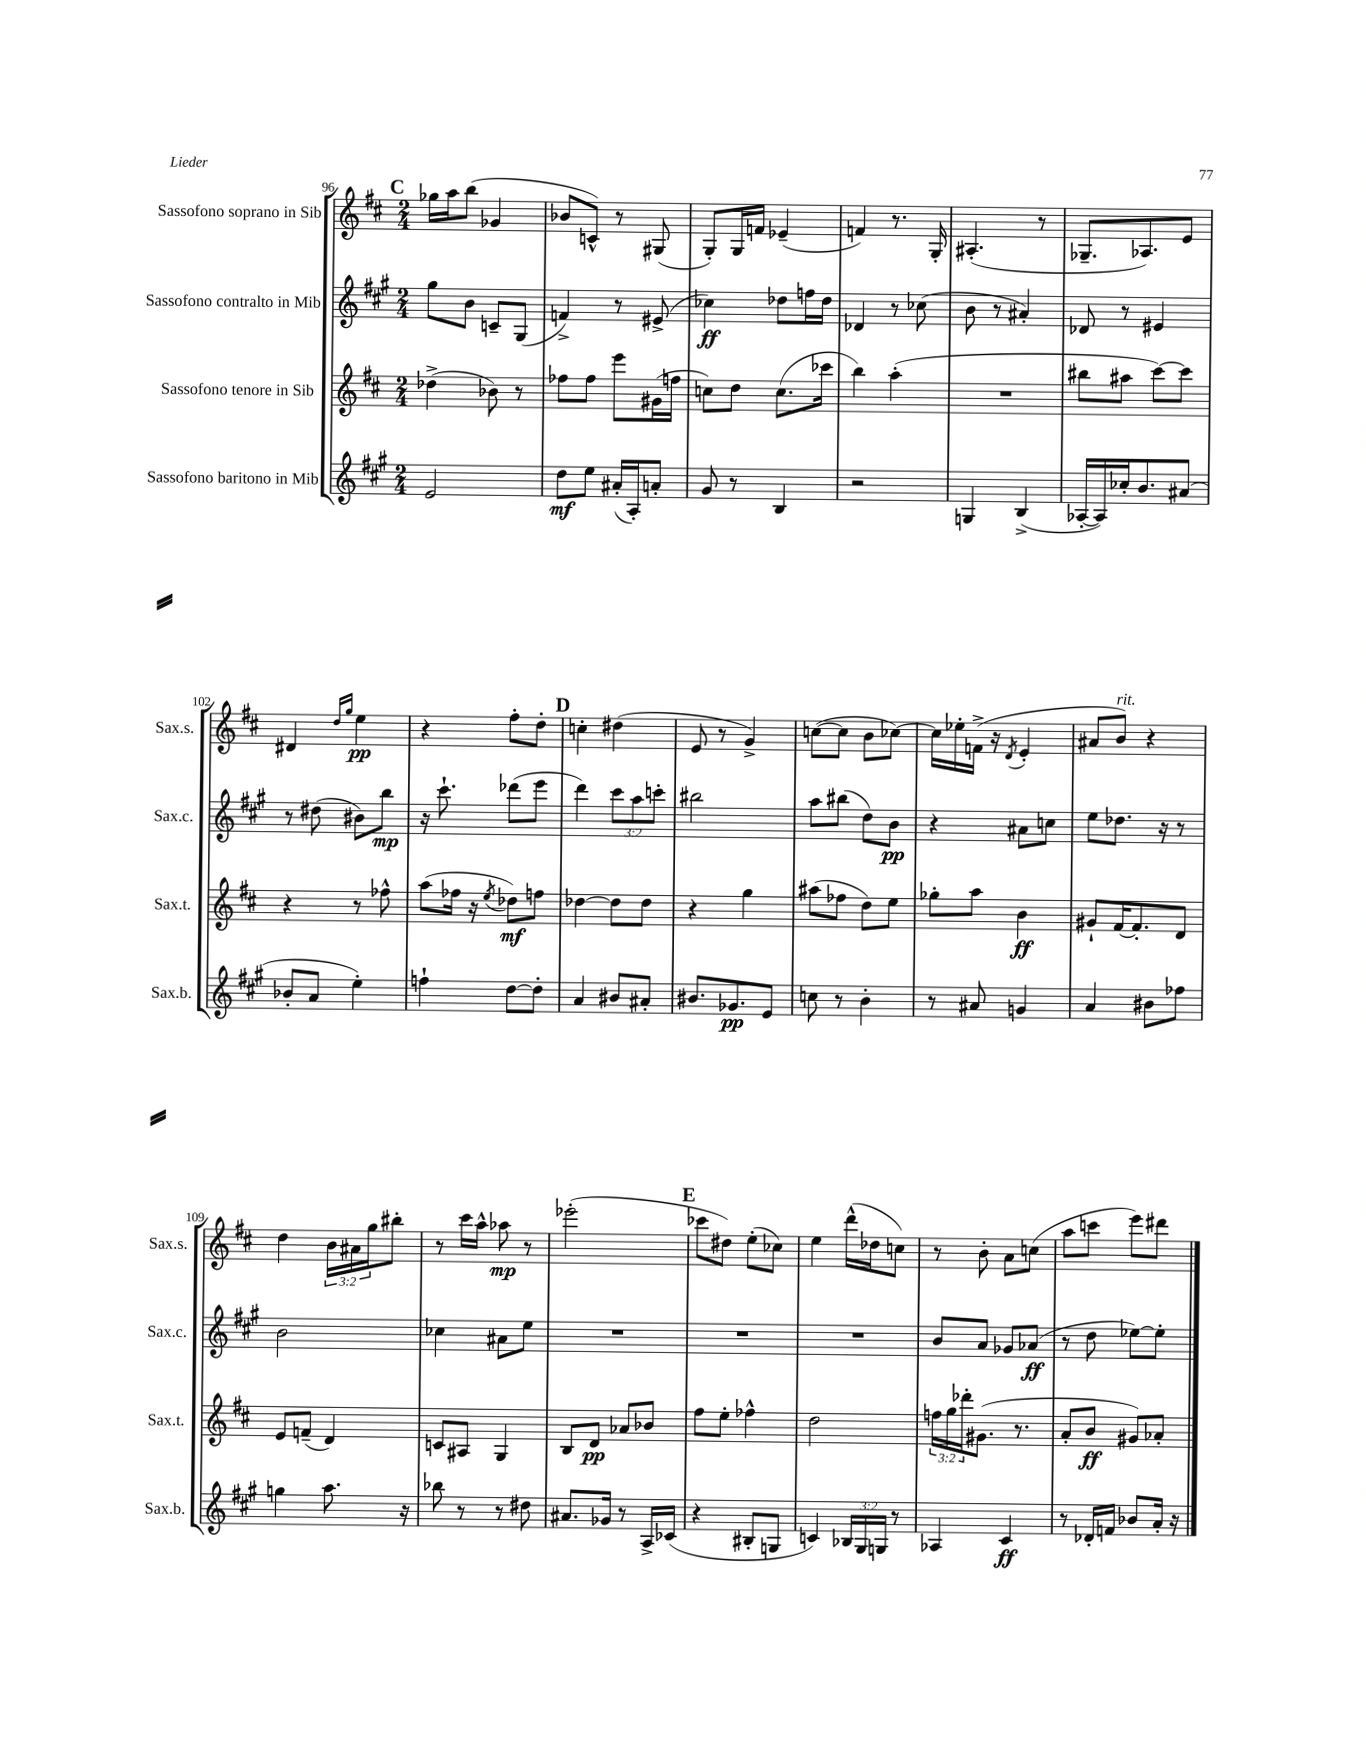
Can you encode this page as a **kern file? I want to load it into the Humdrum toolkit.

**kern	**kern	**kern	**kern
*staff4	*staff3	*staff2	*staff1
*clefG2	*clefG2	*clefG2	*clefG2
*k[f#c#g#]	*k[f#c#]	*k[f#c#g#]	*k[f#c#]
*M2/4	*M2/4	*M2/4	*M2/4
2e/	(4dd-^\	8gg#\L	16gg-\LL
.	.	.	16aa\J
.	.	8b\J	(8bb\J
.	8b-\)	8c~/L	4g-/
.	8r	(8G#/J	.
=	=	=	=
8dd\L	8ff-\L	4f^/)	8b-/L
8ee\J	8ff-\J	.	8c^^/J)
(16a#'/LL	8eee\L	8r	8r
16A'/J)	.	.	.
8a'/J	(16g#\L	(8e#^/	(8G#/
.	16ff\JJ	.	.
=	=	=	=
8g#/	8cc\L)	4cc-\)	8G'/L)
8r	8dd\J	.	16G/L
.	.	.	16f/JJ
4B/	(8.cc\L	8dd-\L	(4e-~/
.	.	16ff\L	.
.	16ccc-\Jk	16dd-\JJ	.
=	=	=	=
2r	4bb\)	4d-/	4f/)
.	(4aa'\	8r	8.r
.	.	(8cc-\	.
.	.	.	16G'/
=	=	=	=
4G/	2r	8b\	(4.A#'/
.	.	8r	.
(4B^/	.	4a#'/)	.
.	.	.	8r
=	=	=	=
[16A-'/LL	8bb#\L	8d-/	8.G-~/L
16A-/])	.	.	.
16cc-'/J	8aa#\J	8r	.
8.b/	.	.	8.A-/)
.	[8ccc#\L)	4e#/	.
(8a#/J	8ccc#\]J	.	8e/J
=	=	=	=
8b-'/L	4r	8r	4d#/
8a/J	.	(8dd#\	.
.	.	.	16qqdd/LL
.	.	.	16qqgg/JJ
4ee'\)	8r	8b#\L)	4ee\
.	8ff-^^\	8bb\J	.
=	=	=	=
4ff`\	(8aa\L	16r	4r
.	.	8.ccc#`\	.
.	16ff-\Jk	.	.
.	16r	.	.
.	8qee/	.	.
[8dd\L	8dd-\L)	(8ddd-\L	8ff#'\L
8dd'\]J	8ff\J	8eee\J	8dd'\J
=	=	=	=
4a/	[4dd-\	4ddd\)	4cc'\
8b#/L	8dd-\]L	12ccc#\L	(4dd#\
.	.	12aa\	.
8a#'/J	8dd-\J	.	.
.	.	12ccc'\J	.
=	=	=	=
8.b#/L	4r	2bb#\	8e/
.	.	.	8r
8.g-/	.	.	.
.	4gg\	.	4g^/)
8e/J	.	.	.
=	=	=	=
8cc\	(8aa#\L	8aa\L	([8cc\L
8r	8ff-\J	(8bb#\J	8cc\]J
4b'\	8dd\L)	8dd\L)	8b\L
.	8ee\J	8b\J	[8cc-\J)
=	=	=	=
8r	8gg-'\L	4r	16cc-\]LL
.	.	.	16ee-'\
8a#/	8aa\J	.	(16f^\JJ
.	.	.	16r
.	.	.	8qd/
4g/	4b\	8a#\L	4e'/
.	.	8cc\J	.
=	=	=	=
4a/	8g#`/L	8ee\L	8a#/L
.	[16f#/K	8.dd-\J	8b/J)
.	8.f#'/]	.	.
8b#\L	.	.	4r
.	.	16r	.
8ff-\J	8d/J	8r	.
=	=	=	=
4gg\	8e/L	2b\	4dd\
.	(8f~/J	.	.
8.aa\	4d/)	.	24b\LL
.	.	.	24a#\
.	.	.	24gg\J
.	.	.	8bb#'\J
16r	.	.	.
=	=	=	=
8bb-\	8c/L	4cc-\	8r
8r	8A#/J	.	16ccc#\LL
.	.	.	16aa^^\JJ
8r	4G/	8a#\L	8aa-\
8dd#\	.	8ee\J	8r
=	=	=	=
8.a#/L	8B/L	2r	(2eee-'\
.	8d/J	.	.
16g-/Jk	.	.	.
8r	8a-/L	.	.
16A^/LL	8b-/J	.	.
(16c-/JJ	.	.	.
=	=	=	=
4r	8ff#\L	2r	8ccc-\L
.	8ee'\J	.	8dd#\J)
8B#'/L	4ff-^^\	.	(8ee'\L
8G/J	.	.	8cc-\J)
=	=	=	=
4c/)	2dd\	2r	4ee\
24B-/LL	.	.	(16ddd^^\LL
24G#/	.	.	.
.	.	.	16dd-\J
24G/JJ	.	.	.
8r	.	.	8cc\J)
=	=	=	=
4A-/	24ff\LL	8b/L	8r
.	24gg\	.	.
.	24ddd-'\J	.	.
.	(8.g#\J	8a/J	8b'\
4c#/	.	8g-/L	8a\L
.	8.r	.	.
.	.	(8a-/J	(8cc\J
=	=	=	=
8r	8a'/L	8r	8aa\L
16d-'/LL	8b/J	8dd\	8ccc\J
16f/JJ	.	.	.
8b-/L	8g#/L)	[8ee-\L)	8eee\L)
16a'/Jk	8a-'/J	8ee-'\]J	8ddd#\J
16r	.	.	.
==	==	==	==
*-	*-	*-	*-
